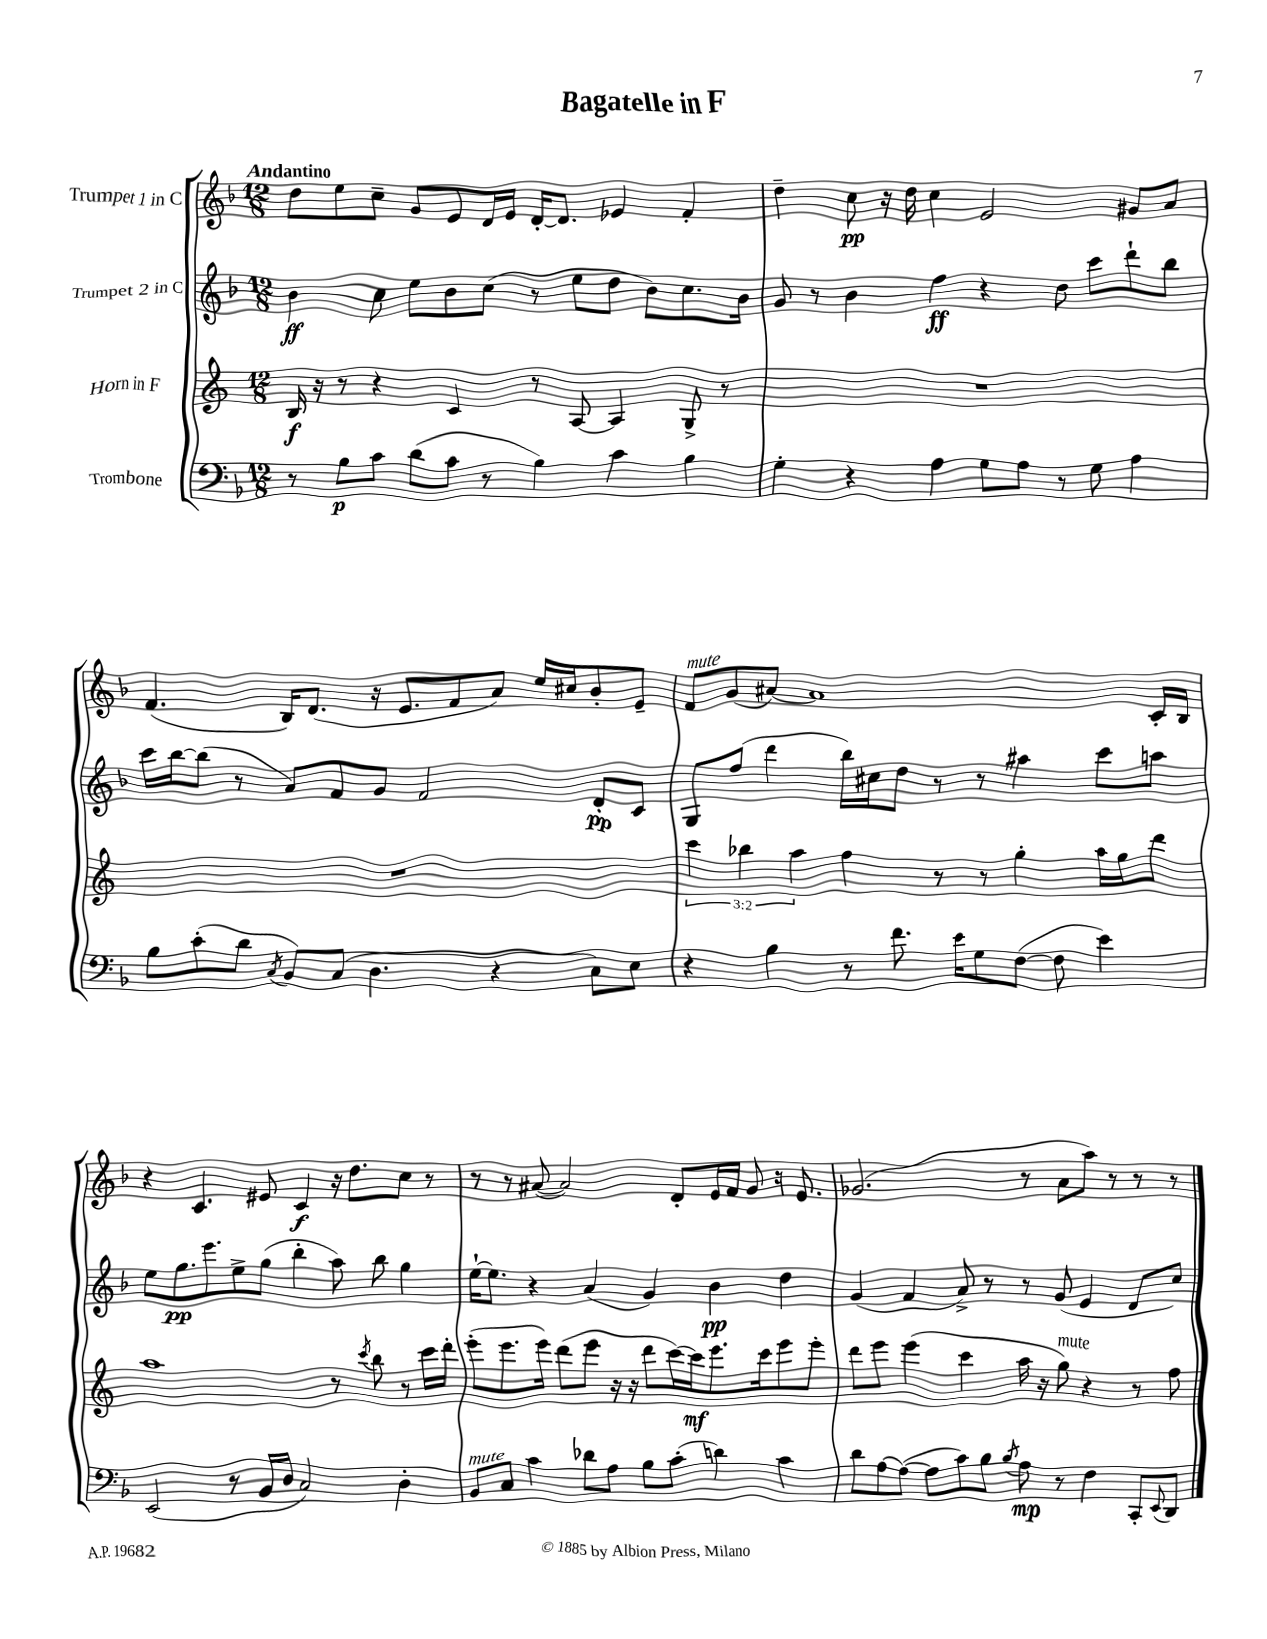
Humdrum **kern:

**kern	**kern	**kern	**kern
*staff4	*staff3	*staff2	*staff1
*clefF4	*clefG2	*clefG2	*clefG2
*k[b-]	*k[]	*k[b-]	*k[b-]
*M12/8	*M12/8	*M12/8	*M12/8
8r	16B	4b-	8dd
.	16r	.	.
8B-	8r	.	8ee
8c	4r	8cc	8cc~
(8d	.	8ee	8g
8c	4c	8b-	8e
8r	.	(8cc	16d
.	.	.	16e
4B-)	8r	8r	[16d'
.	.	.	8.d]
.	[8A	8ee	.
4c	4A]	8dd	4e-
.	.	8b-)	.
4B-	8G^	8.cc	4f'
.	8r	.	.
.	.	16b-	.
=	=	=	=
4G'	1.r	8g	4dd~
.	.	8r	.
4r	.	4b-	8cc
.	.	.	16r
.	.	.	16dd
4A	.	4ff	4cc
8G	.	4r	2e
8A	.	.	.
8r	.	8dd	.
8G	.	8ccc	.
4A	.	8ddd`	8g#
.	.	8bb-	8a
=	=	=	=
8B-	1.r	16ccc	(4.f
.	.	[16bb-	.
(8c'	.	(8bb-]	.
8d	.	8r	.
8qC	.	.	.
8BB-)	.	8a)	16B-)
.	.	.	(8.d
(8C	.	8f	.
4.D	.	8g	16r
.	.	.	8.e
.	.	2f	.
.	.	.	8f
4r	.	.	8a)
.	.	.	16ee
.	.	.	16cc#
8C)	.	8d'	8b-'
8E	.	8c	8e~
=	=	=	=
4r	6ccc	8G	8f
.	.	(8ff	(8g
.	6bb-	.	.
4B-	.	4ddd	[8a#)
.	6aa	.	.
.	.	.	1a#]
8r	4ff	16bb-)	.
.	.	16cc#	.
8.f	.	8dd	.
.	8r	8r	.
16e	.	.	.
8G	8r	8r	.
([8F	4gg'	4aa#	.
8F]	.	.	.
4e)	16aa	8ccc	.
.	16gg	.	.
.	8ddd	8aa	16c'
.	.	.	16B-
=	=	=	=
(2EE	1aa	8ee	4r
.	.	8.gg	.
.	.	.	4.c
.	.	8.eee	.
8r	.	8ee^	.
16BB-	.	(8gg	8e#
16D	.	.	.
2C)	.	4bb-'	4c
.	8r	8aa)	16r
.	.	.	8.dd
.	8qccc	.	.
.	8bb	8bb-	.
4D'	8r	4gg	8cc
.	16ccc	.	8r
.	16ddd'	.	.
=	=	=	=
8BB-	(8eee'	[16ee`	8r
.	.	8.ee]	.
8C	8.eee	.	8r
4c	.	4r	([8a#
.	16eee)	.	.
.	(8ddd	.	2a#])
8d-	8eee	(4a	.
8A	16r	.	.
.	16r	.	.
8B-	8ddd	4g)	.
(8c'	[16ccc)	.	8d'
.	16ccc]	.	.
4d)	8.eee	4b-	16e
.	.	.	16f
.	.	.	8g
.	16ccc	.	.
4c	8eee	4dd	16r
.	.	.	8.e
.	8eee'	.	.
=	=	=	=
8d	8ddd	(4g	(2.g-
[8A	8eee	.	.
(8A_	(4eee	4f	.
8A]	.	.	.
8c)	4ccc	8a^)	.
8B-	.	8r	.
8qB-	.	.	.
8A	16aa	8r	8r
.	16r	.	.
8r	8gg)	(8g	8a
4F	4r	4e	8aa)
.	.	.	8r
8CC'	8r	8d	8r
8qqEE	.	.	.
8DD	8ff	8cc)	8r
==	==	==	==
*-	*-	*-	*-
